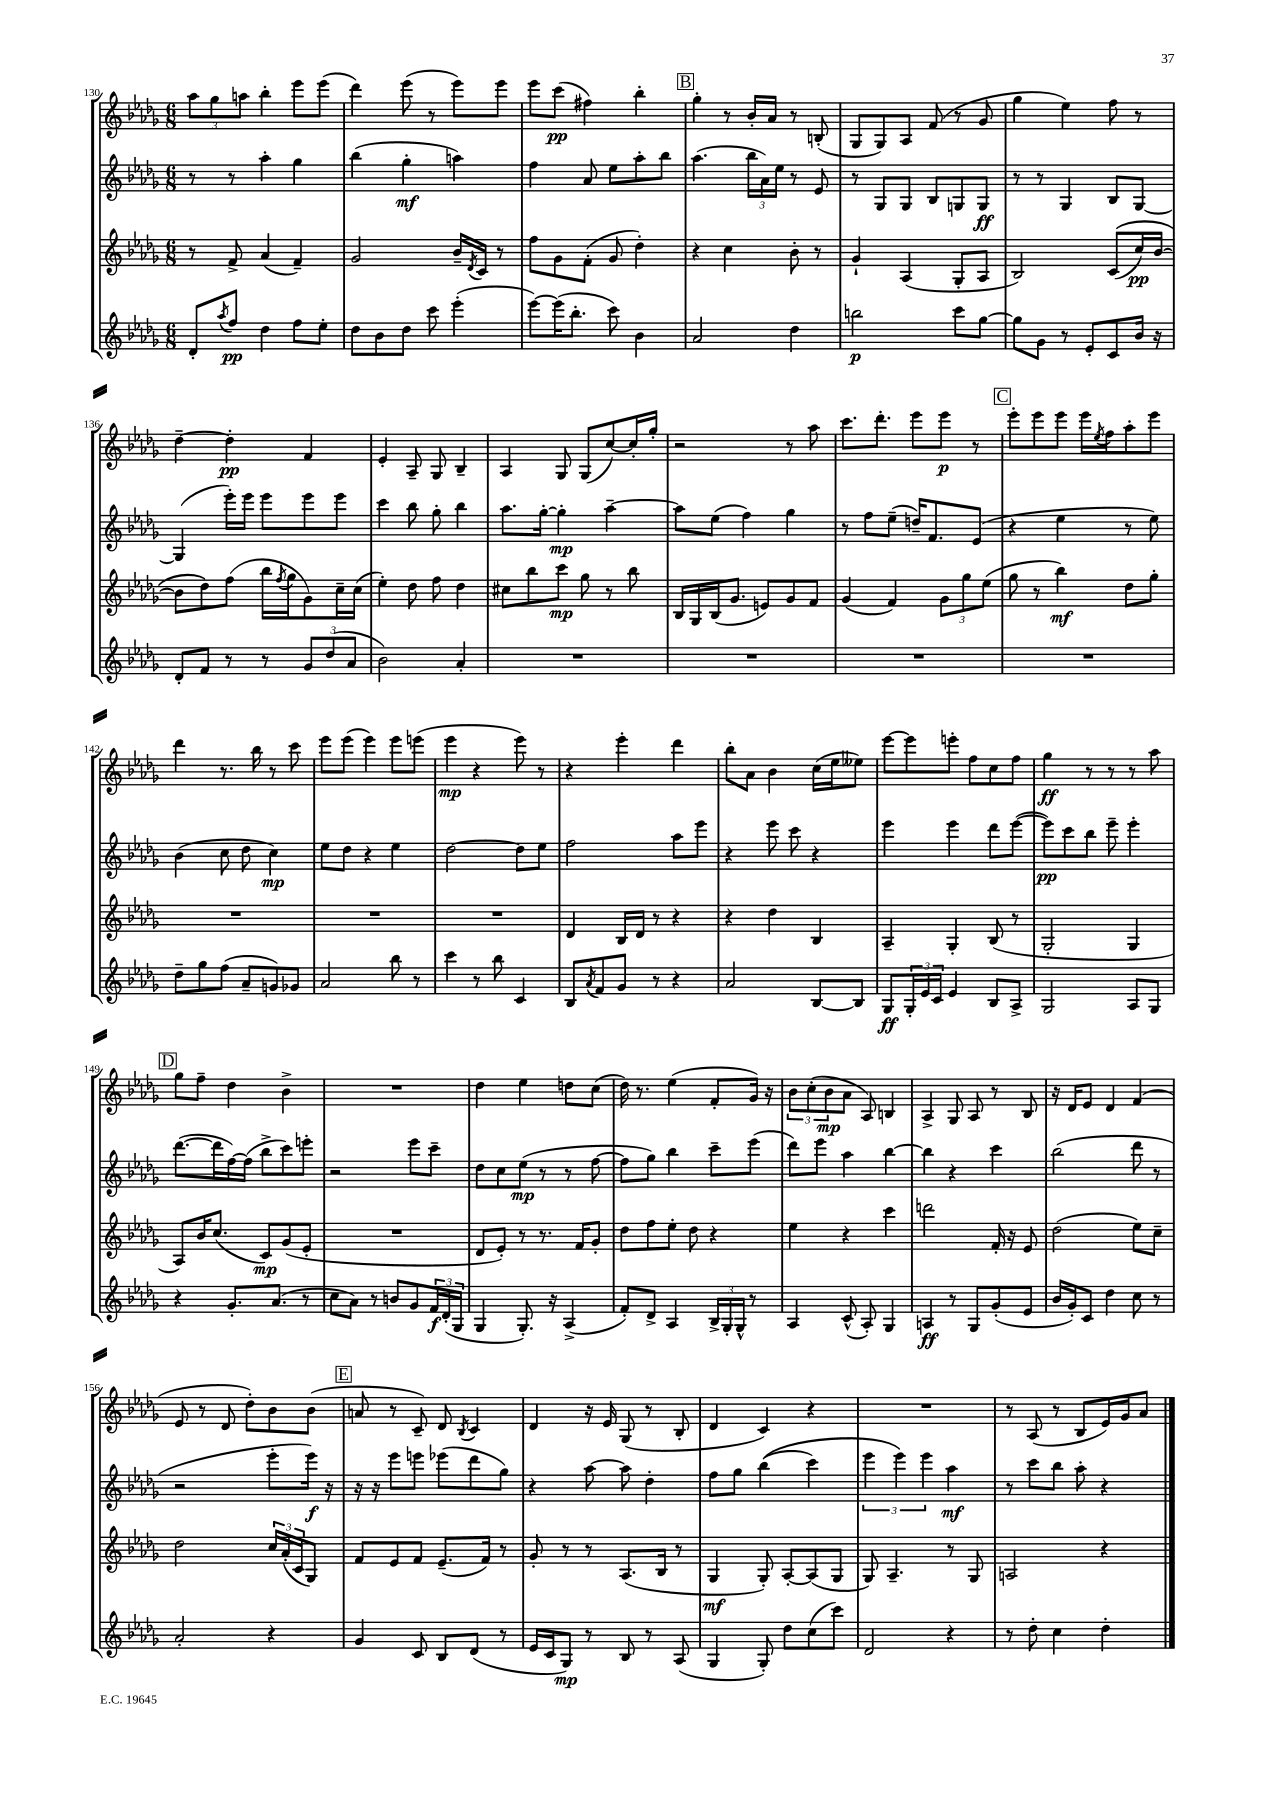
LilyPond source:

<<
\new StaffGroup <<
\new Staff = "s0" {
    \clef treble \key des \major \numericTimeSignature \time 6/8
    \tuplet 3/2 { aes''8 ges''8 a''8 } bes''4-. ees'''8 ees'''8( |
    des'''4) ees'''8( r8 ees'''8) ees'''8 |
    ees'''8 c'''8\pp( fis''4) bes''4-. |
    \mark \markup { \box "B" } ges''4-. r8 bes'16-. aes'16 r8 b8-.( |
    ges8 ges8) aes8 f'8( r8 ges'8 |
    ges''4 ees''4) f''8 r8 |
    des''4~-- des''4-.\pp f'4 |
    ees'4-. aes8-- ges8 bes4-- |
    aes4 ges8 ges8( c''8~) c''16-. ges''16-. |
    r2 r8 aes''8 |
    c'''8. des'''8.-. ees'''8 ees'''8\p r8 |
    \mark \markup { \box "C" } ees'''8-. ees'''8 ees'''8 ees'''16 \acciaccatura { ees''8 } f''16 aes''8-. ees'''8 |
    des'''4 r8. bes''16 r8 c'''8 |
    ees'''8 ees'''8( ees'''4) ees'''8 e'''8( |
    ees'''4\mp r4 ees'''8) r8 |
    r4 ees'''4-. des'''4 |
    bes''8-. aes'8 bes'4 c''16( ees''16 eeses''8) |
    ees'''8~ ees'''8 e'''8-. f''8 c''8 f''8 |
    ges''4\ff r8 r8 r8 aes''8 |
    \mark \markup { \box "D" } ges''8 f''8-- des''4 bes'4-> |
    R2. |
    des''4 ees''4 d''8 c''8( |
    des''16) r8. ees''4( f'8-. ges'16) r16 |
    \tuplet 3/2 { bes'8 c''8-.( bes'8\mp } aes'8 aes8) b4 |
    aes4-> ges8 aes8 r8 bes8 |
    r16 des'16 ees'8 des'4 f'4( |
    ees'8 r8 des'8 des''8-.) bes'8 bes'8( |
    \mark \markup { \box "E" } a'8 r8 c'8--) des'8 \acciaccatura { bes8 } c'4 |
    des'4 r16 ees'16 ges8( r8 bes8-. |
    des'4 c'4) r4 |
    R2. |
    r8 aes8( r8 bes8 ees'16) ges'16 aes'8 \bar "|." |
}
\new Staff = "s1" {
    \clef treble \key des \major \numericTimeSignature \time 6/8
    r8 r8 aes''4-. ges''4 |
    bes''4( ges''4-.\mf a''4) |
    f''4 aes'8 ees''8 aes''8-. bes''8 |
    \mark \markup { \box "B" } aes''4.( \tuplet 3/2 { bes''16 aes'16) ees''16 } r8 ees'8 |
    r8 ges8 ges8 bes8 g8 g8\ff |
    r8 r8 ges4 bes8 ges8~ |
    ges4( ees'''16-.) ees'''16 ees'''8 ees'''8 ees'''8 |
    c'''4 bes''8 ges''8-. bes''4 |
    aes''8. ges''16~-. ges''4-.\mp aes''4~-- |
    aes''8 ees''8( f''4) ges''4 |
    r8 f''8 ees''8--( d''16--) f'8. ees'8( |
    \mark \markup { \box "C" } r4 ees''4 r8 ees''8) |
    bes'4( c''8 des''8 c''4\mp) |
    ees''8 des''8 r4 ees''4 |
    des''2~ des''8 ees''8 |
    f''2 aes''8 ees'''8 |
    r4 ees'''8 c'''8 r4 |
    ees'''4 ees'''4 des'''8 ees'''8~( |
    ees'''8\pp) c'''8 bes''8 ees'''8-- ees'''4-. |
    \mark \markup { \box "D" } des'''8.~( des'''16 f''16~) f''16( bes''8-> c'''8) e'''8-. |
    r2 ees'''8 c'''8-- |
    des''8 c''8 ees''8\mp( r8 r8 f''8~ |
    f''8 ges''8) bes''4 c'''8-- ees'''8( |
    des'''8) ees'''8 aes''4 bes''4~ |
    bes''4 r4 c'''4 |
    bes''2( des'''8 r8 |
    r2 ees'''8-. ees'''16\f) r16 |
    \mark \markup { \box "E" } r16 r16 ees'''8 e'''8 ees'''8( des'''8 ges''8) |
    r4 aes''8~ aes''8 des''4-. |
    f''8 ges''8 bes''4(\( c'''4) |
    \tuplet 3/2 { ees'''4 ees'''4\) ees'''4 } aes''4\mf |
    r8 c'''8 bes''8 aes''8-. r4 \bar "|." |
}
\new Staff = "s2" {
    \clef treble \key des \major \numericTimeSignature \time 6/8
    r8 f'8-> aes'4( f'4--) |
    ges'2 bes'16-- \acciaccatura { des'8 } c'16 r8 |
    f''8 ges'8 f'8-.( ges'8 des''4-.) |
    \mark \markup { \box "B" } r4 c''4 bes'8-. r8 |
    ges'4-! aes4( ges8-. aes8 |
    bes2) c'8(\( c''16\pp) bes'16~ |
    bes'8 des''8\) f''8( bes''16 \acciaccatura { f''8 } ges''16 ges'8) c''16-- c''16( |
    ees''4-.) des''8 f''8 des''4 |
    cis''8 bes''8 c'''8\mp ges''8 r8 bes''8 |
    bes16 ges16 bes16( ges'8. e'8) ges'8 f'8 |
    ges'4( f'4) \tuplet 3/2 { ges'8 ges''8 ees''8( } |
    \mark \markup { \box "C" } ges''8 r8 bes''4\mf) des''8 ges''8-. |
    R2. |
    R2. |
    R2. |
    des'4 bes16 des'16 r8 r4 |
    r4 des''4 bes4 |
    aes4-- ges4-. bes8( r8 |
    ges2-. ges4 |
    \mark \markup { \box "D" } aes8) bes'16 c''8.( c'8\mp) ges'8( ees'8-. |
    R2. |
    des'8 ees'8-.) r8 r8. f'16 ges'8-. |
    des''8 f''8 ees''8-. des''8 r4 |
    ees''4 r4 c'''4 |
    d'''2 f'16-. r16 ees'8 |
    des''2( ees''8) c''8-- |
    des''2 \tuplet 3/2 { c''16 aes'16-.( c'16 } ges8) |
    \mark \markup { \box "E" } f'8 ees'8 f'8 ees'8.--( f'16) r8 |
    ges'8-. r8 r8 aes8.( bes16 r8 |
    ges4\mf ges8-.) aes8~-. aes8( ges8 |
    ges8) aes4.-- r8 ges8 |
    a2 r4 \bar "|." |
}
\new Staff = "s3" {
    \clef treble \key des \major \numericTimeSignature \time 6/8
    des'8-. \acciaccatura { aes''8 } f''8\pp des''4 f''8 ees''8-. |
    des''8 bes'8 des''8 c'''8 ees'''4-.( |
    ees'''8~) ees'''16( bes''8.-. c'''8) bes'4 |
    \mark \markup { \box "B" } aes'2 des''4 |
    b''2\p c'''8 ges''8~ |
    ges''8 ges'8 r8 ees'8-. c'8 bes'16 r16 |
    des'8-. f'8 r8 r8 \tuplet 3/2 { ges'8 des''8( aes'8 } |
    bes'2) aes'4-. |
    R2. |
    R2. |
    R2. |
    \mark \markup { \box "C" } R2. |
    des''8-- ges''8 f''8( aes'8-- g'8) ges'8 |
    aes'2 bes''8 r8 |
    c'''4 r8 bes''8 c'4 |
    bes8 \acciaccatura { aes'8 } f'8 ges'8 r8 r4 |
    aes'2 bes8~ bes8 |
    ges8\ff \tuplet 3/2 { ges16-. ees'16 c'16 } ees'4 bes8 aes8-> |
    ges2 aes8 ges8 |
    \mark \markup { \box "D" } r4 ges'8.-. aes'8.( r8 |
    c''8 aes'8) r8 b'8 ges'8 \tuplet 3/2 { f'16\f des'16-.( ges16 } |
    ges4 ges8.-.) r16 aes4->( |
    f'8-.) des'8-> aes4 \tuplet 3/2 { bes16-> ges16-. ges16-^ } r8 |
    aes4 c'8-^( aes8-.) ges4 |
    a4\ff r8 ges8 ges'8-.( ees'8 |
    bes'16 ges'16-.) c'8 des''4 c''8 r8 |
    aes'2-. r4 |
    \mark \markup { \box "E" } ges'4 c'8 bes8 des'8( r8 |
    ees'16 c'16 ges8\mp) r8 bes8 r8 aes8( |
    ges4 ges8-.) des''8 c''8( c'''8) |
    des'2 r4 |
    r8 des''8-. c''4 des''4-. \bar "|." |
}
>>
>>
\layout { \context { \Score currentBarNumber = #130 } }
